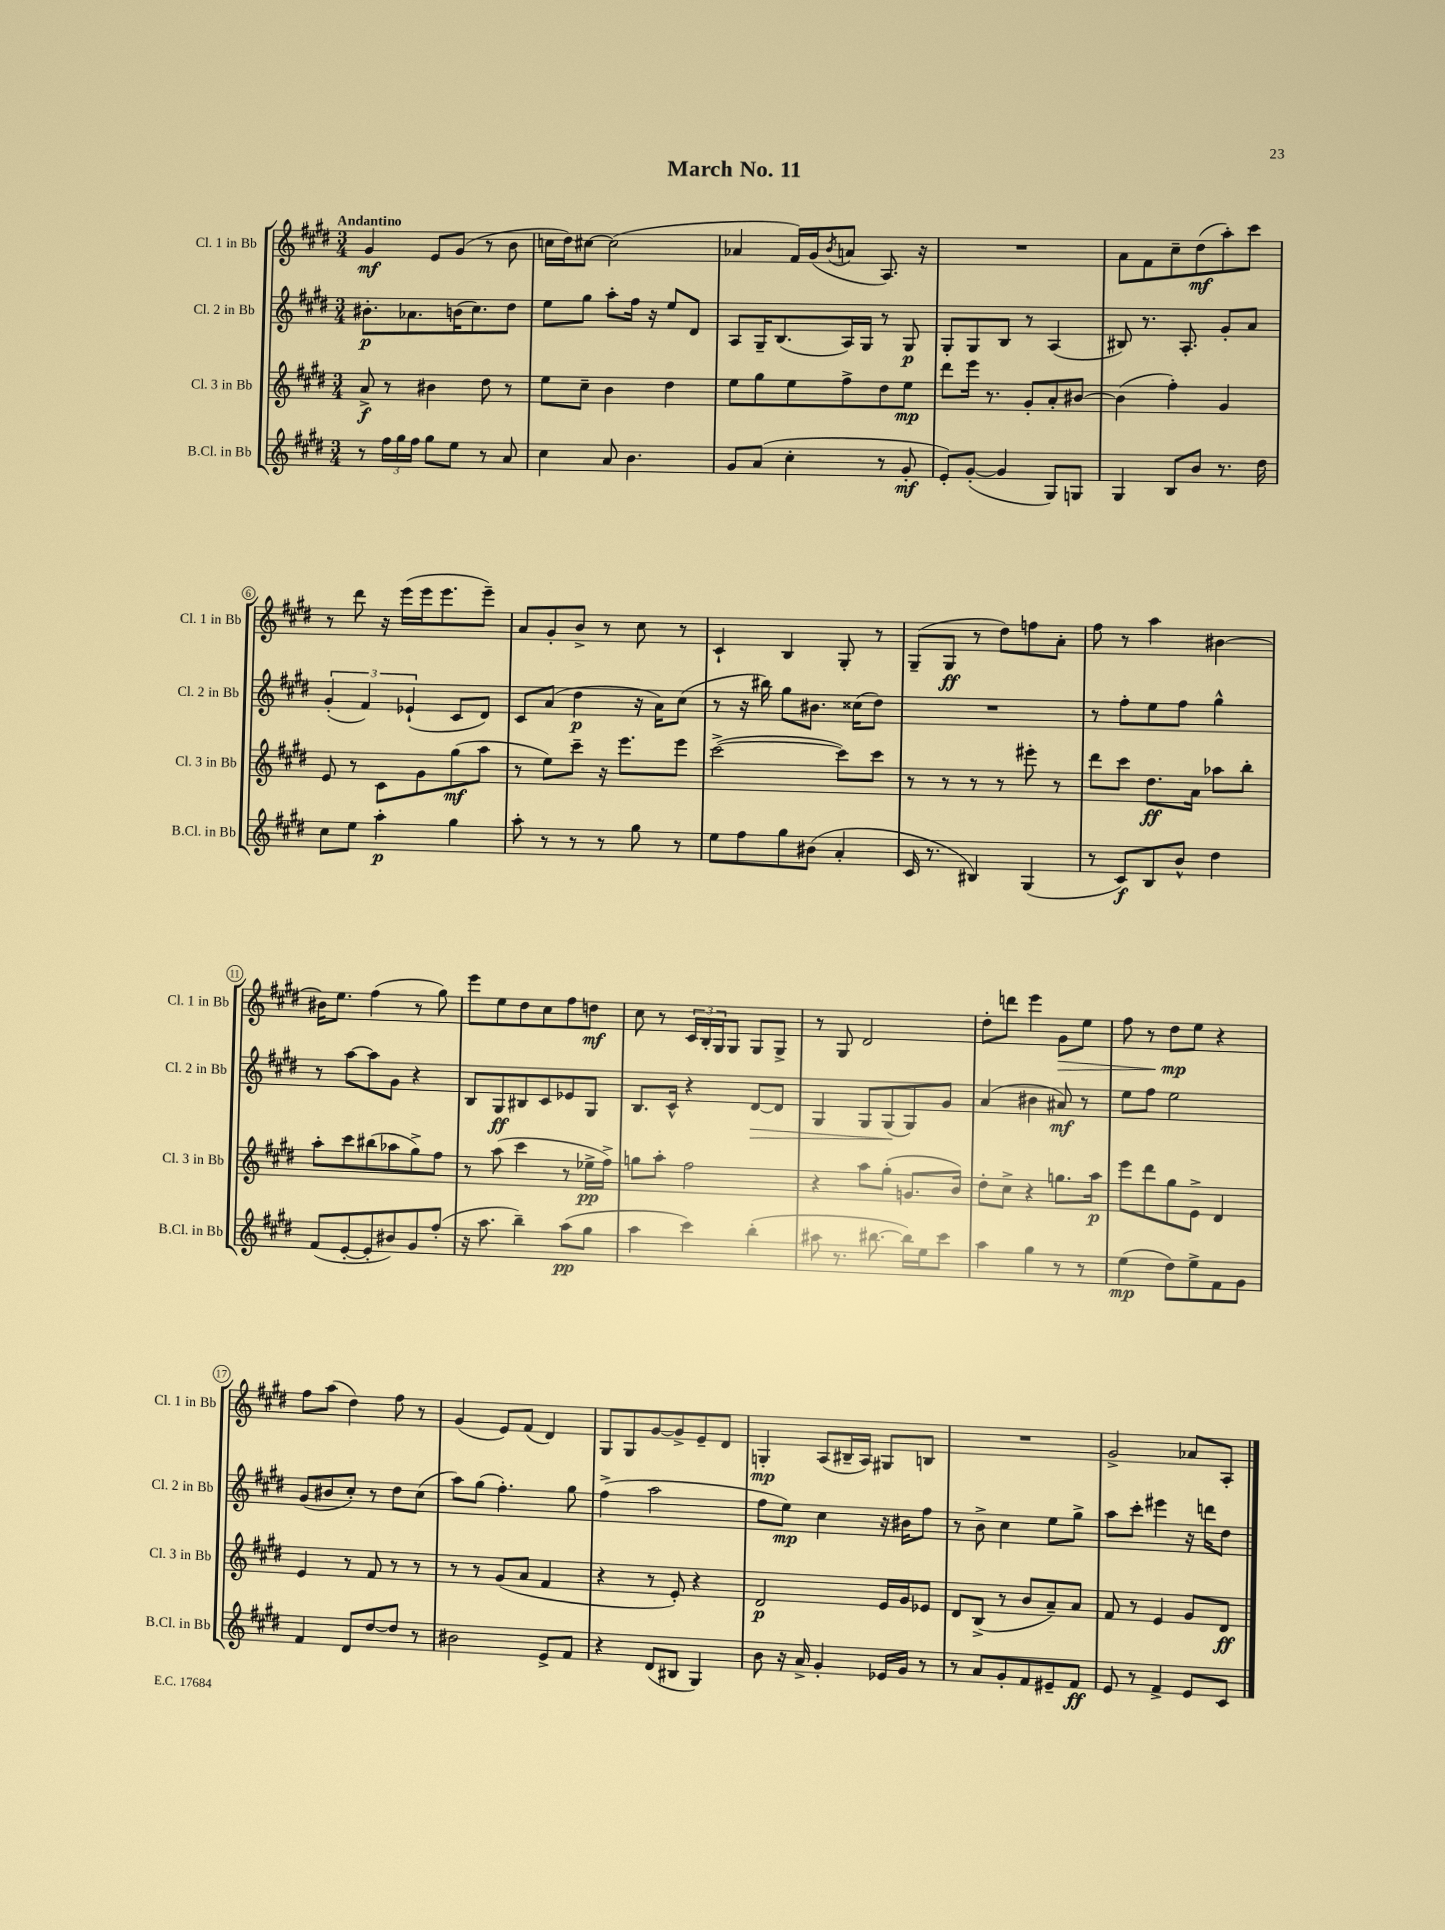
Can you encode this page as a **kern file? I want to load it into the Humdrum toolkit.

**kern	**kern	**kern	**kern
*staff4	*staff3	*staff2	*staff1
*clefG2	*clefG2	*clefG2	*clefG2
*k[f#c#g#d#]	*k[f#c#g#d#]	*k[f#c#g#d#]	*k[f#c#g#d#]
*M3/4	*M3/4	*M3/4	*M3/4
8r	8a^/	8.b#'\L	4g#/
24ff#\LL	8r	.	.
24gg#\	.	.	.
.	.	8.a-\	.
24ff#\JJ	.	.	.
8gg#\L	4b#\	.	8e/L
8ee\J	.	(16b\K	(8g#/J
.	.	8.cc#\)	.
8r	8dd#\	.	8r
8a/	8r	8dd#\J	8b\
=	=	=	=
4cc#\	8ee\L	8ee\L	16cc\LL
.	.	.	16dd#\J)
.	8cc#~\J	8gg#\J	[8cc#\J
8a/	4b\	8aa'\L	(2cc#\]
4.b\	.	16ff#\Jk	.
.	.	16r	.
.	4dd#\	8ee/L	.
.	.	8d#/J	.
=	=	=	=
8g#/L	8ee\L	8A/L	4a-/
(8a/J	8gg#\	16G#~/K	.
.	.	(8.B/	.
4cc#'\	8ee\	.	16f#/LL)
.	.	.	(16g#/J
.	.	.	8qb/
.	8ff#^\	16A/L)	8a/J
.	.	16G#/JJ	.
8r	8dd#\	8r	8.A/)
8g#'/	8ee\J	8G#/	.
.	.	.	16r
=	=	=	=
8e'/L)	8ddd#\L	8G#'/L	2.r
([8g#'/J	16eee\Jk	8G#/	.
.	8.r	.	.
4g#/]	.	8B/J	.
.	8g#'/L	8r	.
8G#/L)	8a'/	(4A/	.
8G/J	[8b#/J	.	.
=	=	=	=
4G#/	(4b#\]	8B#/)	8a\L
.	.	8.r	8f#\
8B/L	4ff#'\)	.	8cc#~\
.	.	8.A'/	.
8b/J	.	.	(8dd#\
8.r	4g#/	8g#'/L	8aa'\)
.	.	8a/J	8ccc#\J
16dd#\	.	.	.
=	=	=	=
8cc#\L	8e/	(6g#'/	8r
8ee\J	8r	.	8ddd#\
.	.	6f#/)	.
4aa'\	8c#\L	.	16r
.	.	.	(16eee\LL
.	.	(6e-`/	.
.	8g#\	.	16eee\J
.	.	.	8.eee\
4gg#\	(8gg#\	8c#/L	.
.	8aa\J	8d#/J)	8eee~\J)
=	=	=	=
8aa'\	8r	8c#/L	8a/L
8r	8ee\L)	(8a/J	8g#'/
8r	8ccc#~\J	4dd#\	8b^/J
8r	16r	.	8r
.	8.eee\L	.	.
8gg#\	.	16r	8cc#\
.	.	16a\LK)	.
8r	8eee\J	(8cc#\J	8r
=	=	=	=
8ee\L	([2ccc#^\	8r	4c#`/
8ff#\	.	16r	.
.	.	16bb#\)	.
8gg#\	.	8gg#\L	4B/
(8b#\J	.	8.b#\J	.
4a'/	8ccc#\]L)	.	8G#'/
.	.	(16cc##\LK	.
.	8ccc#\J	8dd#\J)	8r
=	=	=	=
16c#/	8r	2.r	(8G#~/L
8.r	.	.	.
.	8r	.	8G#/J
4B#/)	8r	.	8r
.	8r	.	8dd#\L)
(4G#/	8eee#'\	.	8ff\
.	8r	.	8a'\J
=	=	=	=
8r	8ddd#\L	8r	8ff#\
8c#/L)	8ccc#\J	8ff#'\L	8r
8B/	8.dd#\L	8ee\	4aa\
8b^^/J	.	8ff#\J	.
.	16a\Jk	.	.
4dd#\	8aa-\L	4gg#^^\	[4b#\
.	8bb'\J	.	.
=	=	=	=
(8f#/L	8aa'\L	8r	16b#\]LK
.	.	.	8.ee\J
[8e'/	8ccc#\	[8aa\L	.
8e'/]	(8bb#\	8aa\]	(4ff#\
8b#/)	8aa-\	8g#\J	.
8g#/	8gg#^\)	4r	8r
(8ff#'/J	8ff#\J	.	8gg#\)
=	=	=	=
16r	8r	8B/L	8eee\L
8.aa\	.	.	.
.	(8aa\	8G#/	8ee\
4bb~\)	4ccc#\	8B#/	8dd#\
.	.	8c#/	8cc#\
(8aa\L	8r	8e-/	8ff#\
8gg#\J	16ee-^\LL	8G#/J	8dd\J
.	16ff#^\JJ)	.	.
=	=	=	=
4aa\	8gg\L	8.B/L	8cc#\
.	8aa'\J	.	8r
.	.	16c#^^/Jk	.
4ccc#\)	2ff#\	4r	24c#/LL
.	.	.	24B'/
.	.	.	24G#/J
.	.	.	8G#/J
(4bb'\	.	[8d#/L	8G#/L
.	.	8d#/]J	8G#^/J
=	=	=	=
8aa#\	4r	4G#/	8r
8.r	.	.	8G#/
.	8aa\L	8G#/L	2d#/
[8.bb#\	.	.	.
.	(8gg#'\J	(8G#/	.
16bb#\]LL)	8.g/L	8G#/)	.
16ee\J	.	.	.
8ccc#\J	.	8g#/J	.
.	16b/Jk)	.	.
=	=	=	=
4aa\	8dd#'\L	(4a/	8dd#'\L
.	8cc#^\J	.	8ddd\J
4gg#\	4r	4b#\	4eee\
8r	8.gg\L	8a#/)	8g#\L
8r	.	8r	8ee\J
.	16aa\Jk	.	.
=	=	=	=
(4ee\	8eee\L	8ee\L	8ff#\
.	8ddd#\	8ff#\J	8r
8dd#\L)	8gg#\	2ee\	8dd#\L
8ee^\	8e^\J	.	8ee\J
8f#\	4d#/	.	4r
8g#\J	.	.	.
=	=	=	=
4f#/	4e/	(8g#/L	8ff#\L
.	.	8b#/	(8aa\J
8d#/L	8r	8cc#'/J)	4dd#\)
[8dd#/	8f#/	8r	.
8dd#/]J	8r	8dd#\L	8ff#\
8r	8r	(8cc#\J	8r
=	=	=	=
2b#\	8r	8aa\L)	(4g#/
.	8r	(8gg#\J	.
.	(8g#/L	4.ff#'\)	8e/L)
.	8a/J	.	(8f#/J
8e^/L	4f#/	.	4d#/)
8f#/J	.	8gg#\	.
=	=	=	=
4r	4r	(4ff#^\	8G#/L
.	.	.	8G#/
(8d#/L	8r	2aa\	[8g#/
8B#/J	8e'/)	.	8g#^/]
4G#/)	4r	.	8e~/
.	.	.	8d#/J
=	=	=	=
8b\	2d#/	8ff#\L	4G'/
16r	.	8ee\J)	.
16a^/	.	.	.
4g#'/	.	4cc#\	(8A/L
.	.	.	16B#~/L
.	.	.	16A/JJ)
16e-/LL	16e/LL	16r	8G#/L
16g#/JJ	16g#/J	16b#\LK	.
8r	8e-/J	8ff#\J	8B/J
=	=	=	=
8r	8d#/L	8r	2.r
8a/L	(8B^/J	8b^\	.
8g#'/	8r	4cc#\	.
8f#/	8b/L	.	.
8e#~/	8a~/)	8ee\L	.
8f#/J	8a/J	8gg#^\J	.
=	=	=	=
8e/	8f#/	8aa\L	2g#^/
8r	8r	8ccc#'\J	.
4f#^/	4e/	4eee#\	.
8e/L	8g#/L	16r	8a-/L
.	.	16ddd\LK	.
8c#/J	8d#/J	8dd#\J	8A'/J
==	==	==	==
*-	*-	*-	*-
